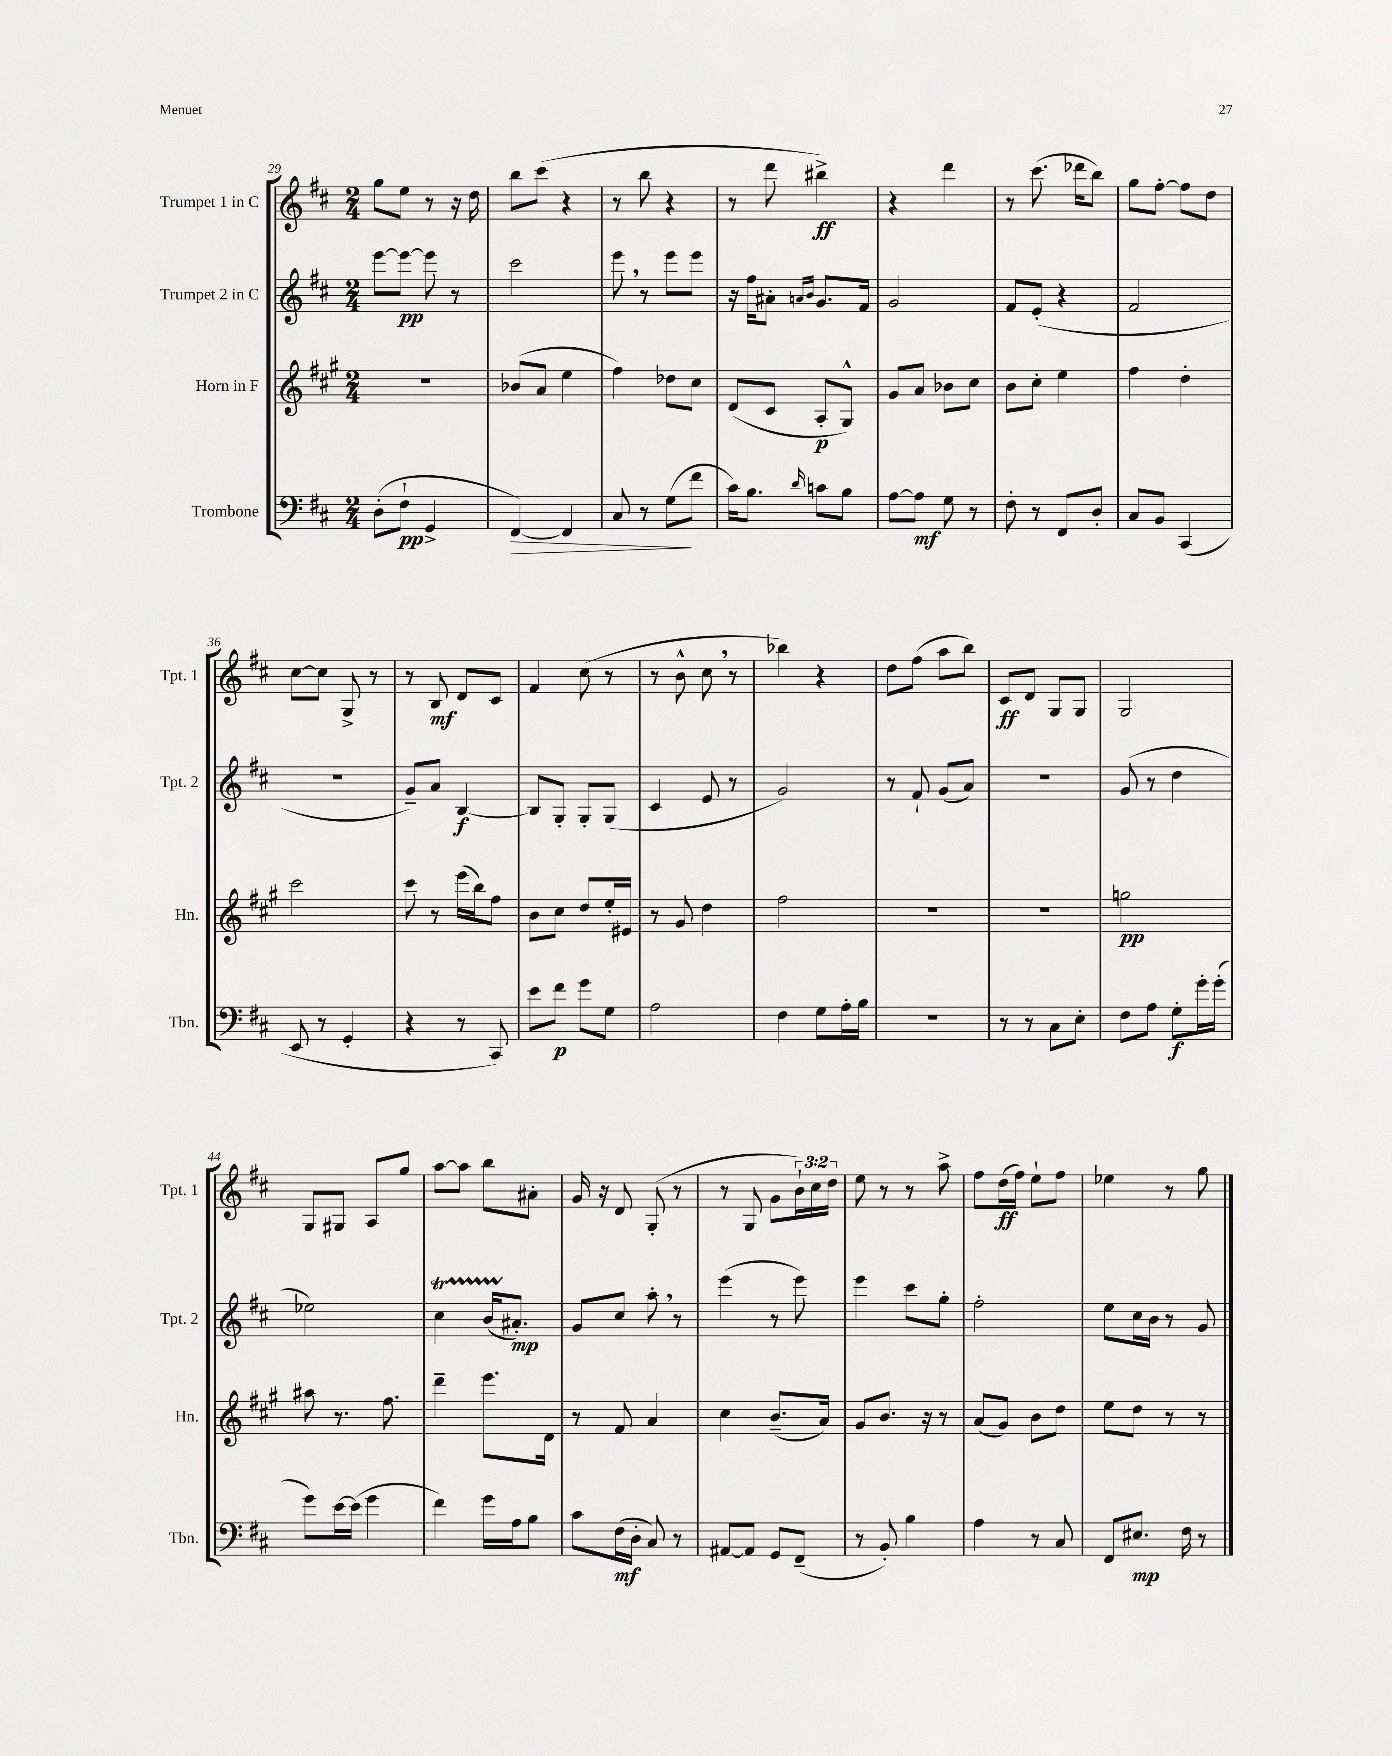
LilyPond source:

<<
\new StaffGroup <<
\new Staff = "s0" \with { instrumentName = "Trumpet 1 in C" shortInstrumentName = "Tpt. 1" } {
    \clef treble \key d \major \numericTimeSignature \time 2/4 \override Staff.TupletNumber.text = #tuplet-number::calc-fraction-text
    g''8 e''8 r8 r16 d''16 |
    b''8 cis'''8( r4 |
    r8 b''8 r4 |
    r8 d'''8 bis''4->\ff) |
    r4 d'''4 |
    r8 cis'''8.( des'''16 b''8) |
    g''8 fis''8~-. fis''8 d''8 |
    cis''8~ cis''8 g8-> r8 |
    r8 b8\mf d'8 cis'8 |
    fis'4 cis''8( r8 |
    r8 b'8-^ cis''8 \breathe r8 |
    bes''4) r4 |
    d''8 fis''8( a''8 b''8) |
    cis'8\ff d'8 g8 g8 |
    g2 |
    g8 gis8 a8 g''8 |
    a''8~ a''8 b''8 ais'8-. |
    g'16 r16 d'8 g8-.( r8 |
    r8 g8 g'8 \tuplet 3/2 { b'16-!) cis''16 d''16 } |
    e''8 r8 r8 a''8-> |
    fis''8 d''16\ff( fis''16) e''8-! fis''8 |
    ees''4 r8 g''8 \bar "|." |
}
\new Staff = "s1" \with { instrumentName = "Trumpet 2 in C" shortInstrumentName = "Tpt. 2" } {
    \clef treble \key d \major \numericTimeSignature \time 2/4
    e'''8~ e'''8~\pp e'''8 r8 |
    cis'''2 |
    e'''8 \breathe r8 e'''8 e'''8 |
    r16 fis''16 ais'8-. \grace { a'16 b'16 } g'8. fis'16 |
    g'2 |
    fis'8 e'8-.( r4 |
    fis'2 |
    r2 |
    g'8--) a'8 b4~\f |
    b8 g8-. g8-. g8( |
    cis'4 e'8 r8 |
    g'2) |
    r8 fis'8-! g'8( a'8) |
    r2 |
    g'8( r8 d''4 |
    ees''2) |
    cis''4\startTrillSpan b'16( ais'8.-.\stopTrillSpan\mp) |
    g'8 cis''8 a''8-. \breathe r8 |
    e'''4( r8 e'''8) |
    e'''4 cis'''8 g''8-. |
    fis''2-. |
    e''8 cis''16 b'16 r8 g'8 \bar "|." |
}
\new Staff = "s2" \with { instrumentName = "Horn in F" shortInstrumentName = "Hn." } {
    \clef treble \key a \major \numericTimeSignature \time 2/4
    r2 |
    bes'8( a'8 e''4 |
    fis''4) des''8 cis''8 |
    d'8( cis'8 a8-.\p gis8-^) |
    gis'8 a'8 bes'8 cis''8 |
    b'8 cis''8-. e''4 |
    fis''4 d''4-. |
    cis'''2 |
    cis'''8 r8 e'''16( b''16) fis''8 |
    b'8 cis''8 d''8 e''16-. eis'16 |
    r8 gis'8 d''4 |
    fis''2 |
    R2 |
    R2 |
    g''2\pp |
    ais''8 r8. fis''8. |
    d'''4-- e'''8. d'16 |
    r8 fis'8 a'4 |
    cis''4 b'8.--( a'16) |
    gis'8 b'8. r16 r8 |
    a'8( gis'8) b'8 d''8 |
    e''8 d''8 r8 r8 \bar "|." |
}
\new Staff = "s3" \with { instrumentName = "Trombone" shortInstrumentName = "Tbn." } {
    \clef bass \key d \major \numericTimeSignature \time 2/4
    d8-.( fis8-!\pp g,4-> |
    fis,4~\>) fis,4 |
    cis8 r8 g8\!( fis'8 |
    cis'16) b8. \grace { d'16 } c'8 b8 |
    a8~ a8\mf g8 r8 |
    fis8-. r8 fis,8 d8-. |
    cis8 b,8 cis,4( |
    e,8 r8 g,4-. |
    r4 r8 cis,8) |
    e'8 fis'8\p g'8 g8 |
    a2 |
    fis4 g8 a16-. b16 |
    r2 |
    r8 r8 cis8 e8-. |
    fis8 a8 g8-.\f g'16-. g'16-.( |
    g'8) e'16~ e'16( g'4 |
    fis'4) g'16 a16 b8 |
    cis'8 fis16\mf( d16-. cis8) r8 |
    ais,8~ ais,8 g,8 fis,8--( |
    r8 b,8-.) b4 |
    a4 r8 cis8 |
    fis,8 eis8.\mp fis16 r8 \bar "|." |
}
>>
>>
\layout { \context { \Score currentBarNumber = #29 } }
